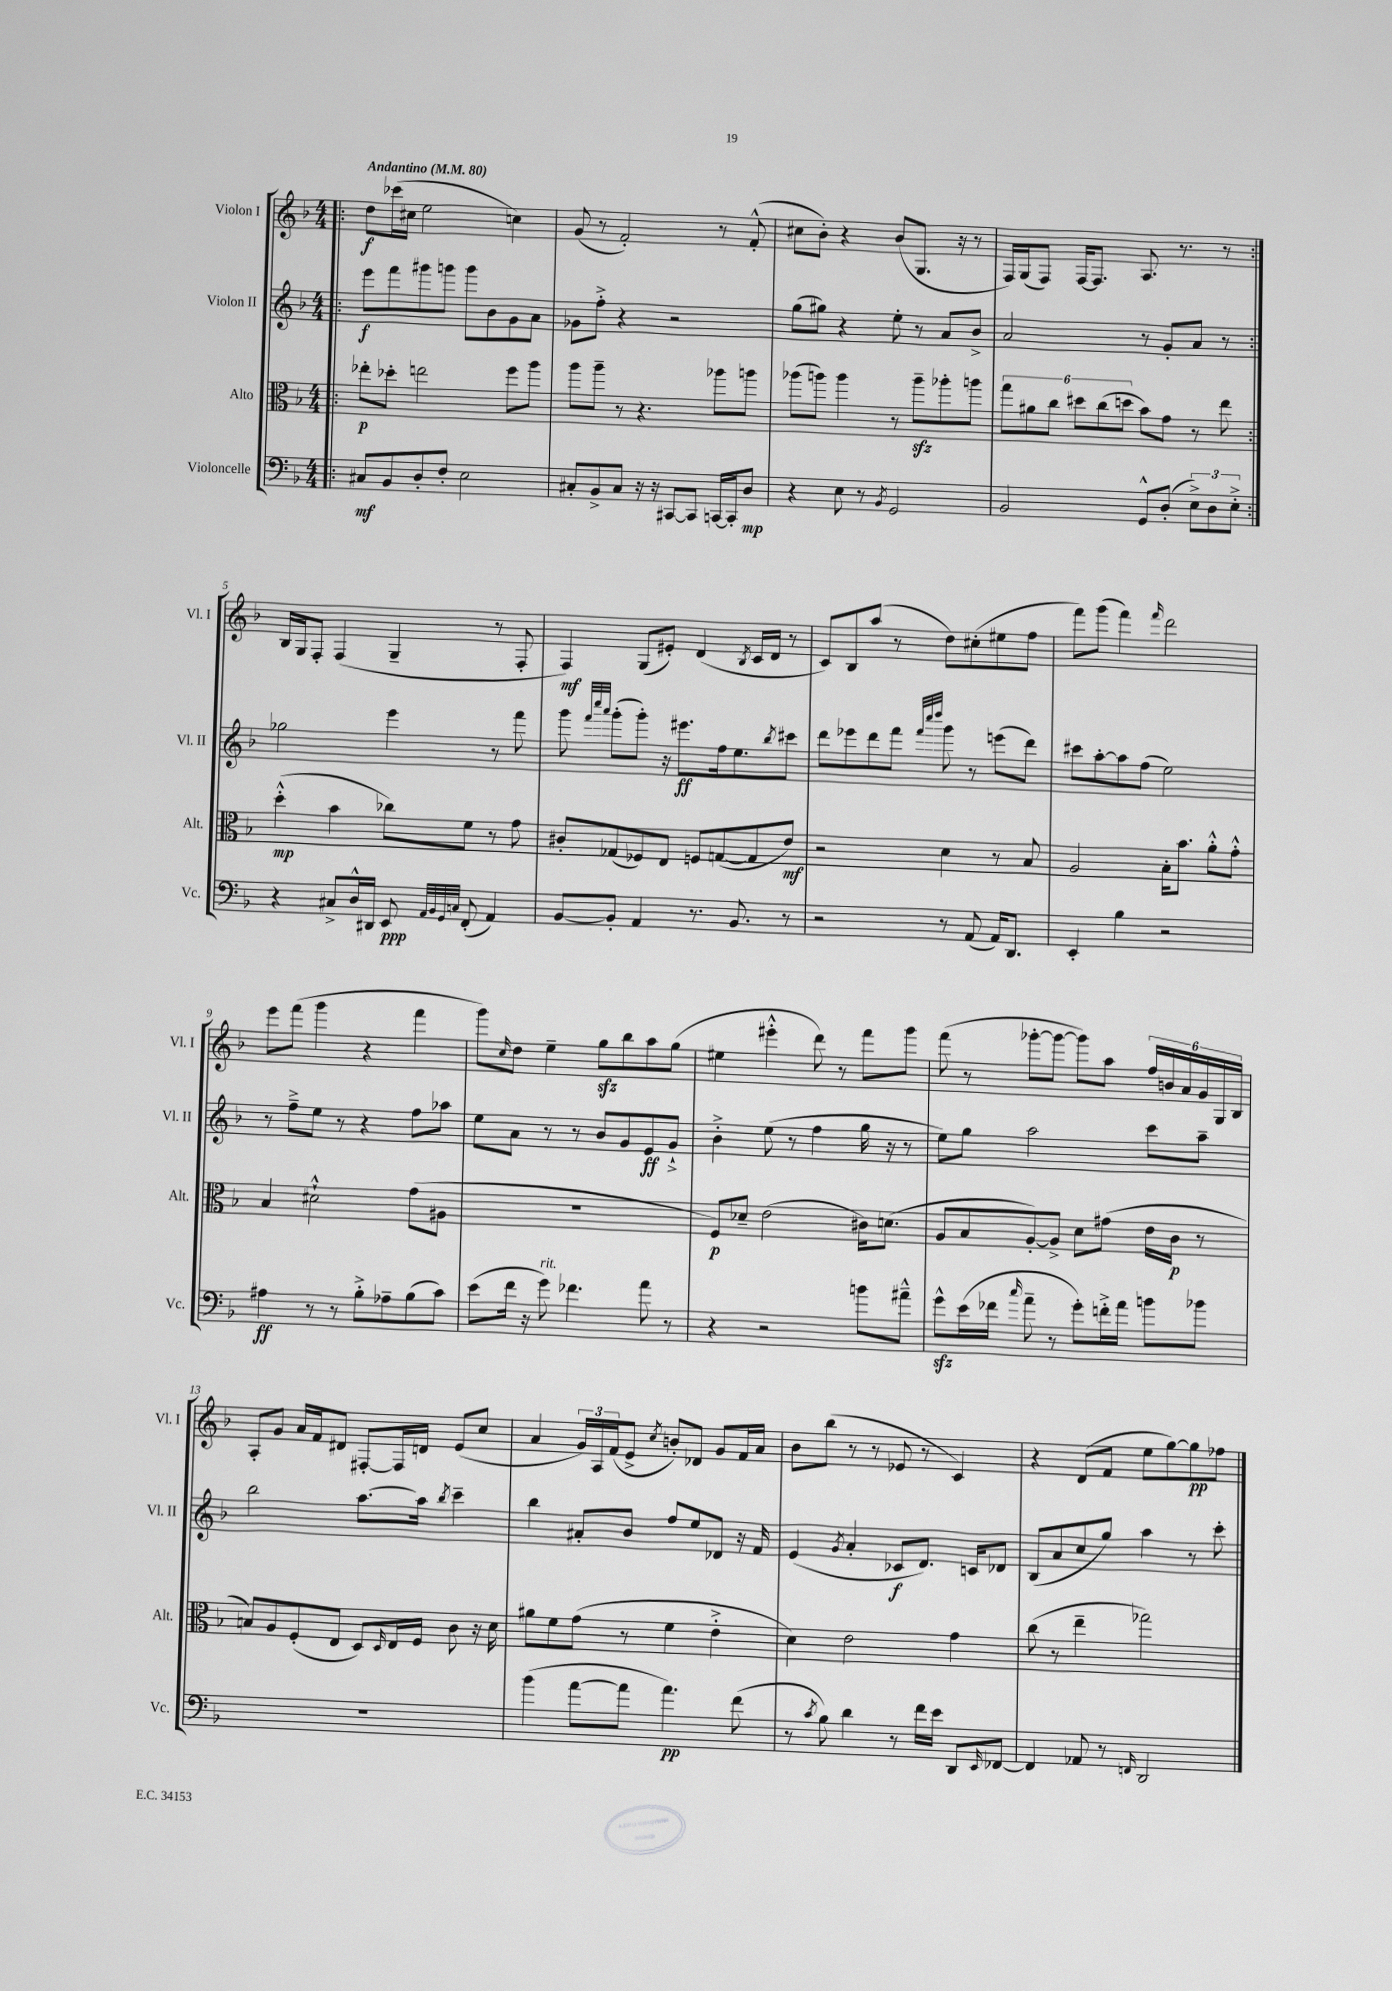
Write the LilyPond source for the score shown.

<<
\new StaffGroup <<
\new Staff = "s0" \with { instrumentName = "Violon I" shortInstrumentName = "Vl. I" } {
    \clef treble \key f \major \numericTimeSignature \time 4/4 \tempo "Andantino" 4 = 80
    \repeat volta 2 { \bar ".|:" d''8\f ces'''16( cis''16 e''2 c''4) |
    g'8( r8 f'2-.) r8 f'8-.-^( |
    cis''8 bes'8-.) r4 bes'8( g8. r16 r8 |
    f16) g16( f8) f16~ f8. a8. r8. r8 | }
    bes16 g16 f8-. f4( g4-- r8 f8-. |
    f4\mf) g8( eis'8-.) d'4( \acciaccatura { bes8 } c'16 d'16 r8 |
    c'8) bes8 a''8( r8 d''8) cis''8-.( eis''8 f''8 |
    f'''8) g'''8( f'''4) \grace { f'''16 } d'''2 |
    e'''8 f'''8( g'''4 r4 f'''4 |
    g'''8) \grace { c''16 } d''8 e''4-- g''8\sfz bes''8 a''8 g''8( |
    eis''4 eis'''4-.-^ d'''8) r8 f'''8 g'''8 |
    f'''8( r8 ges'''8~-. ges'''8~ ges'''8) a''8 \tuplet 6/4 { f''16 b'16 a'16 g'16 g16 bes16 } |
    a8-. g'8 a'16 f'16 dis'8 fis8~-. fis16 d'16 e'8( c''8 |
    a'4 \tuplet 3/2 { g'16) a16 f'16( } e'8-> \acciaccatura { c''8 } b'8-.) des'8 g'8 f'16 a'16 |
    bes'8 bes''8( r8 r8 ees'8 r8 c'4) |
    r4 d'8( f'8 e''8 g''8~) g''8\pp fes''8 \bar "|." |
}
\new Staff = "s1" \with { instrumentName = "Violon II" shortInstrumentName = "Vl. II" } {
    \clef treble \key f \major \numericTimeSignature \time 4/4
    \repeat volta 2 { \bar ".|:" e'''8\f f'''8 gis'''8 g'''8 g'''8 bes'8 g'8 a'8 |
    ges'8 f''8-.-> r4 r2 |
    g''8( gis''8) r4 e''8-. r8 a'8 bes'8-> |
    a'2 r8 g'8-. a'8 r8 | }
    ges''2 e'''4 r8 f'''8 |
    g'''8 \grace { f'''32 c''''32 a'''32 } g'''8-.( g'''8-.) r16 eis'''8.\ff f''16 e''8. \acciaccatura { bes''8 } cis'''8 |
    d'''8 ees'''8 d'''8 f'''8 \grace { f'''32 c''''32 d''''32 } g'''8 r8 e'''8( d'''8) |
    cis'''8 a''8~-. a''8 f''8( e''2) |
    r8 f''8---> e''8 r8 r4 f''8 aes''8 |
    e''8 a'8 r8 r8 bes'8 g'8 e'8\ff g'8-!-> |
    bes'4-.-> e''8( r8 f''4 g''16 r16 r8 |
    e''8) g''8 a''2 c'''8 a''8-- |
    bes''2 a''8.~ a''16 \acciaccatura { bes''8 } c'''4-- |
    bes''4 ais'8-. bes'8 f''8 e''8 des'8 r16 f'16 |
    e'4( \acciaccatura { g'8 } a'4-. ces'8\f d'8.) c'16 des'8 |
    bes8( a'8 c''8 g''8) a''4 r8 c'''8-. \bar "|." |
}
\new Staff = "s2" \with { instrumentName = "Alto" shortInstrumentName = "Alt." } {
    \clef alto \key f \major \numericTimeSignature \time 4/4
    \repeat volta 2 { \bar ".|:" ees''8-.\p des''8-. e''2 f''8 a''8 |
    a''8 a''8-- r8 r4. aes''8 a''8 |
    aes''8( a''8) a''4 r8 a''8--\sfz aes''8-. a''8 |
    \tuplet 6/4 { g''8 ais'8 c''8 dis''8 c''8( d''8 } bes'8) g'8 r8 e''8 | }
    d''4-.-^\mp( bes'4 ces''8) f'8 r8 g'8 |
    cis'8-. ges8( fes8) e8 f8 g8~( g8 e'8\mf) |
    r2 d'4 r8 bes8 |
    a2 bes16-. bes'8. a'8-.-^ g'8-.-^ |
    bes4 dis'2-!-^ g'8( ais8 |
    R1 |
    f8\p) des'8-- e'2( cis'16) d'8.( |
    a8 bes8 a8~-.) a8-> d'8 gis'8( e'16 c'16\p r8 |
    b8) a8 f8-.( e8 d8) \grace { d16 } e16 f16 c'8 r16 d'16 |
    ais'8 f'8 g'8( r8 f'4 e'4-.-> |
    d'4) e'2 g'4 |
    c''8( r8 e''4-- ges''2) \bar "|." |
}
\new Staff = "s3" \with { instrumentName = "Violoncelle" shortInstrumentName = "Vc." } {
    \clef bass \key f \major \numericTimeSignature \time 4/4
    \repeat volta 2 { \bar ".|:" cis8\mf bes,8 d8-. f8-. e2 |
    cis8-. bes,8-> cis8 r16 r16 cis,8~ cis,8 c,16~ c,16-. d8\mp |
    r4 e8 r8 \acciaccatura { bes,8 } g,2 |
    bes,2 g,8-^ d8-.( \tuplet 3/2 { e8->) d8 e8-.-> } | }
    r4 cis8-> d16-^ dis,16 e,8\ppp \grace { a,32 bes,32 g,32 c32 } f,8-.( a,4) |
    bes,8~ bes,8-. a,4 r8. bes,8. r8 |
    r2 r8 a,8( a,16) d,8. |
    e,4-. bes4 r2 |
    ais4\ff r8 r8 bes8-.-> aes8-- bes8( c'8) |
    e'8( f'16 r16 g'8^\markup { \italic "rit." }) fes'4. a'8 r8 |
    r4 r2 b'8 ais'8---^ |
    g'8-^\sfz e'16( fes'16 \grace { c''16 } a'8-- r8 g'8-.) f'16-.-> a'16 b'8 bes'8 |
    R1 |
    bes'4( a'8~ a'8 a'4.\pp) f'8( |
    r8 \acciaccatura { c'8 } bes8) d'4 r8 f'16 e'16 d,8 \grace { e,16 } fes,8~ |
    fes,4 aes,8 r8 \grace { f,16 } d,2 \bar "|." |
}
>>
>>
